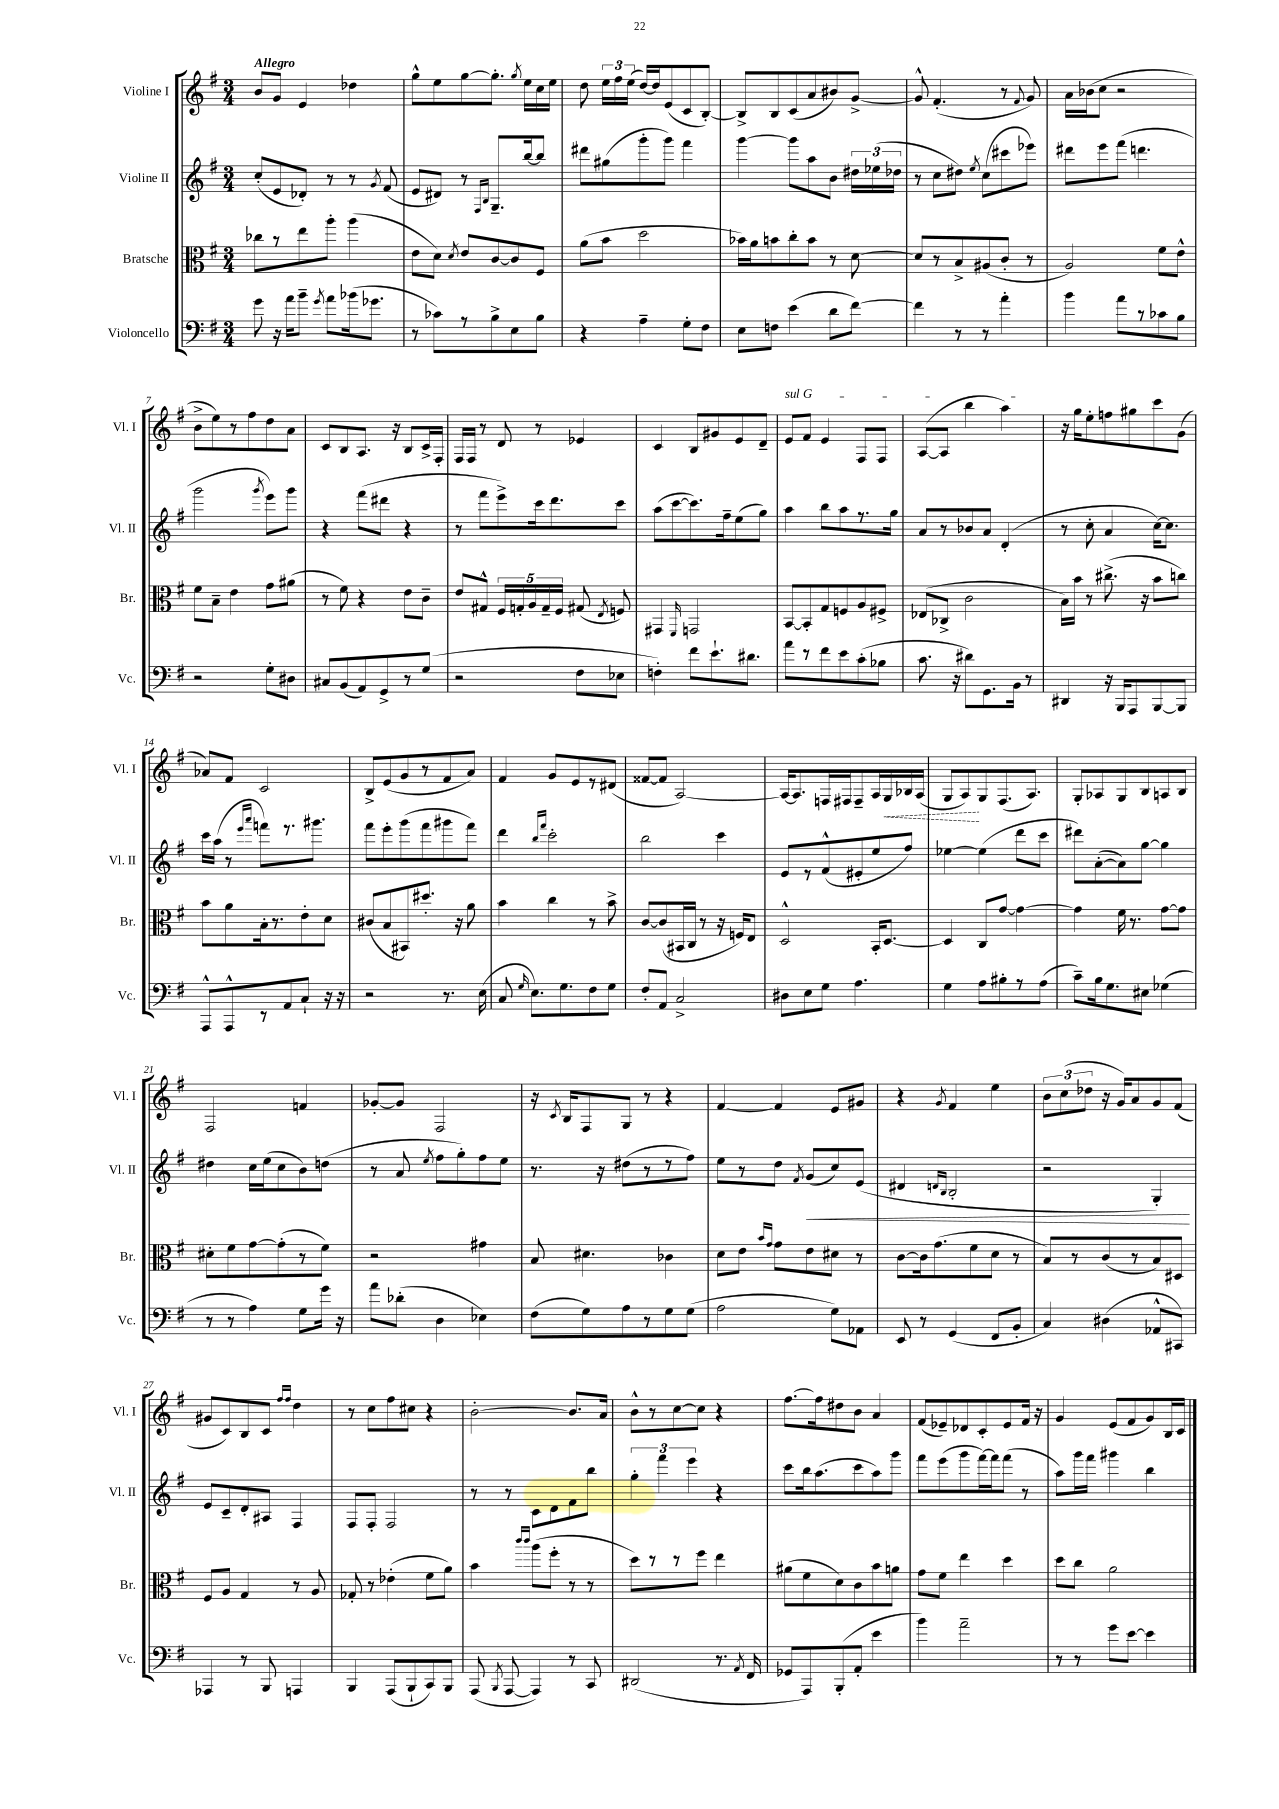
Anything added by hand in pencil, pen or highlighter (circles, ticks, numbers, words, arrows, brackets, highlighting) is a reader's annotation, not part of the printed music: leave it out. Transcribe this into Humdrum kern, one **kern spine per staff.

**kern	**kern	**kern	**kern
*staff4	*staff3	*staff2	*staff1
*clefF4	*clefC3	*clefG2	*clefG2
*k[f#]	*k[f#]	*k[f#]	*k[f#]
*M3/4	*M3/4	*M3/4	*M3/4
8g	8cc-	(8cc'	8b
16r	8r	8e	8g
16a	.	.	.
8b~	8ee	8d-')	4e
8qg	.	.	.
8a	8aa'	8r	.
(16b-	(4aa	8r	4dd-
8.g-	.	.	.
.	.	8qg	.
.	.	(8f#	.
=	=	=	=
8r	8e	8e	8gg^^
8c-)	8d)	8d#)	8ee
.	8qd	.	.
8r	8e	8r	[8gg
.	.	16qqF#	.
.	.	16qqB	.
8B^	[8c	8.G~	8.gg']
8E	8c]	.	.
.	.	.	8qgg
.	.	[16bb	16ee
8B	8F#	8bb]	16cc
.	.	.	16ee
=	=	=	=
4r	(8a	8ddd#	8dd
.	8b	(8gg#	24ee
.	.	.	24ff#
.	.	.	(24ee
4A~	2dd	8ggg'	[16dd)
.	.	.	16dd]
.	.	8ggg)	(8e
8G'	.	4fff#	8c
8F#	.	.	[8B')
=	=	=	=
8E	16b-)	[4ggg	8B^]
.	16a	.	.
8F	8b	.	8B
(4e	8cc'	8ggg]	(8c
.	8b	8aa	8a
8d	8r	8b	8b#)
[8f#)	[8d	24dd#	[8g^
.	.	(24ee-	.
.	.	24dd-	.
=	=	=	=
4f#]	8d]	8r	8g^^]
.	8r	8cc	(4.f#'
8r	8B^	8dd#)	.
.	.	8qee	.
8r	(8A#	(8cc	.
4a'	8c'	8ccc#	8r
.	.	.	8qqf#
.	8r	8eee-)	8g)
=	=	=	=
4b	2A)	8ddd#	16a
.	.	.	(16b-
.	.	8eee	8cc
8a	.	(8fff#	2r
8r	.	4.ddd	.
8c-	8f#	.	.
8B	8e^^	.	.
=	=	=	=
2r	8f#	2ggg	8b^
.	8B~	.	8ee)
.	4e	.	8r
.	.	.	8ff#
.	.	8qggg	.
8G'	8g	8eee)	8dd
8D#	(8a#	8ggg	8a
=	=	=	=
8C#	8r	4r	8c
(8BB	8f#)	.	8B
8AA)	4r	(8fff#	8.A
8GG^	.	8ddd#	.
.	.	.	16r
8r	8e	4r	8B
(8G	8c~	.	16c^
.	.	.	16F#'
=	=	=	=
2r	8e	8r	16F#
.	.	.	16F#
.	8G#^^	8fff#	8r
.	20F#	8eee^)	8d
.	20G'	.	.
.	20A	.	.
.	.	16ccc	8r
.	20G~	.	.
.	.	8.ddd	.
.	20F#	.	.
8F#	(8G#	.	4e-
.	8qE	.	.
8E-	8F)	8ccc	.
=	=	=	=
4F')	4GG#	(8aa	4c
.	.	[8ccc	.
.	16qqFF#	.	.
8f#	2GG	8.ccc])	8B
8.e`	.	.	8g#
.	.	16ff#~	.
.	.	(8ee	8e
8.d#	.	.	.
.	.	8gg)	8d~
=	=	=	=
8a	[8BB	4aa	8e
8r	8BB']	.	8f#
8f#	8G	8bb	4e
8e	8F	8aa	.
(8c'	8A	8.r	8F#
8B-	8F#^	.	8F#
.	.	16gg	.
=	=	=	=
8.c	(8E-	8a	([8A
.	8C-^	8r	8A]
16r	.	.	.
8d#)	2c	8b-	4bb
8.GG	.	8a	.
.	.	(4d'	4aa)
16BB	.	.	.
8r	.	.	.
=	=	=	=
4DD#	16B)	8r	16r
.	16b	.	16gg
.	8r	8cc'	8ee'
16r	(8.cc#^	4a	8ff
16BBB	.	.	.
8AAA	.	.	8gg#
.	16r	.	.
[8BBB	8b	[16cc)	8ccc
.	.	8.cc]	.
8BBB]	8cc)	.	(8g
=	=	=	=
8AAA^^	8b	16ccc	8a-)
.	.	(16aa	.
8AAA^^	8a	8r	8f#
.	.	16qqeee	.
.	.	16qqaaa	.
8r	16B'	8fff)	2c
.	8.r	.	.
8AA	.	8.r	.
8C`	8e'	.	.
.	.	8.ggg#	.
16r	8d	.	.
16r	.	.	.
=	=	=	=
2r	(8c#	8fff#	8B^
.	8B	8eee'	(8e
.	8BB#)	(8ggg	8g
.	8.dd#'	8fff#	8r
8.r	.	8ggg#	8f#
.	16r	.	.
.	8a	8fff#)	8a)
(16E	.	.	.
=	=	=	=
8C	4b	4ddd	4f#
16qqG	.	.	.
8.E)	.	.	.
.	.	16qqbb	.
.	.	16qqfff#	.
.	4cc	2ccc'	8g
8.G	.	.	.
.	.	.	8e
8F#	8r	.	8r
8G	8b^	.	(8d#
=	=	=	=
8F#'	[8c	2bb	[8f##
8AA	(8c]	.	8f##]
2C^	16BB#	.	[2A)
.	16C	.	.
.	8r	.	.
.	16r	4ccc	.
.	16F)	.	.
.	8E	.	.
=	=	=	=
8D#	2D^^	8e	16A_
.	.	.	8.A]
8E	.	8r	.
8G	.	(8f#^^	16F
.	.	.	16F#
4.A	.	8e#'	8F#~
.	16BB'	8ee	16A
.	[8.D	.	16G
.	.	8ff#)	16B-
.	.	.	(16A
=	=	=	=
4G	4D]	[4ee-	8G
.	.	.	8A)
8A	8C	(4ee-]	8G
8B#'	[8g	.	(8.F#
8r	4g_	8ddd	.
.	.	.	8.A)
(8A	.	8ccc	.
=	=	=	=
8c~)	4g]	8ddd#)	8G'
16B	.	([8a'	8A-
8.G	.	.	.
.	16f#	8a])	8G
.	8.r	.	.
8E#	.	[8gg	8B
(4G-	[8g	4gg]	8A
.	8g]	.	8B
=	=	=	=
8r	8d#'	4dd#	2F#
8r	8f#	.	.
4A)	[8g	16cc	.
.	.	(16ee	.
.	(8g']	8cc	.
8G	8r	8b)	4f
16g	8f#)	(8dd	.
16r	.	.	.
=	=	=	=
8a	2r	8r	[8g-'
(8d-'	.	8a	8g-]
.	.	8qee	.
4D	.	8ff#	2F#
.	.	8gg')	.
4E-)	4g#	8ff#	.
.	.	8ee	.
=	=	=	=
(8F#	8B	8.r	16r
.	.	.	8qc
.	.	.	16B
8G)	4.d#	.	8F#
.	.	16r	.
8A	.	(8dd#	8G
8r	.	8r	8r
8G	4c-	8r	4r
(8G	.	8ff#)	.
=	=	=	=
2A	8d	8ee	[4f#
.	8e	8r	.
.	16qqb	.	.
.	16qqg	.	.
.	8g	8dd	4f#]
.	.	8qf#	.
.	8e	(8g	.
8G)	8d#	8cc)	8e
8AA-	8r	(8e	8g#
=	=	=	=
8EE	[8c	4d#	4r
8r	16c]	.	.
.	(8.g	.	.
.	.	16qqd	.
.	.	16qqB	8qg
(4GG	.	2B'	4f#
.	8f#	.	.
8FF#	8d	.	4ee
8BB'	8r	.	.
=	=	=	=
4C)	8B)	2r	12b
.	.	.	(12cc
.	8r	.	.
.	.	.	12dd-
(4D#	(8c	.	16r
.	.	.	16g)
.	8r	.	8a
8AA-^^	8B)	4G')	8g
8CC#)	8D#	.	(8f#
=	=	=	=
4AAA-	8F#	8e	8g#
.	8A	8c~	8c)
8r	4G	8d'	8B
8BBB	.	8A#	8c
.	.	.	16qqff#
.	.	.	16qqff#
4AAA	8r	4F#	4dd
.	8A	.	.
=	=	=	=
4BBB	8G-'	8F#	8r
.	8r	8F#'	8cc
(8AAA	(4e-'	2F#	8ff#
8BBB`	.	.	8cc#
8CC)	8f#	.	4r
8BBB	8a)	.	.
=	=	=	=
(8AAA	4b	8r	[2b'
8qBBB	.	.	.
[8AAA	.	8r	.
.	16qqccc	.	.
.	16qqccc	.	.
4AAA])	(8aa	8c	.
.	8ff#'	8d	.
8r	8r	8f#	8.b]
8CC	8r	8bb	.
.	.	.	16a
=	=	=	=
(2DD#	8dd)	6gg'	8b^^
.	8r	.	8r
.	.	6fff#	.
.	8r	.	[8cc
.	.	6eee	.
.	8ff#	.	8cc]
8.r	4ee	4r	4r
8qAA	.	.	.
16FF#	.	.	.
=	=	=	=
8GG-	(8a#	8ccc	[8.ff#
8AAA)	8f#	16bb	.
.	.	(8.aa	16ff#]
(8BBB'	8d)	.	8dd#
8AA'	8c	8ccc	8b
4e	8b	8aa)	4a
.	8a	8ggg	.
=	=	=	=
4b)	8g	8fff#	(8f#
.	8f#	(8eee	8e-~)
2a~	4ee	8ggg	8d-
.	.	[16fff#)	8c'
.	.	16fff#]	.
.	4dd	(8fff#	8e-
.	.	8r	16f#
.	.	.	16r
=	=	=	=
8r	8dd	8aa)	4g
8r	8cc	16ggg	.
.	.	16fff#	.
8g	2a	4ggg#	(8e
[8e	.	.	8f#
4e]	.	4bb	8g)
.	.	.	16B
.	.	.	16c
==	==	==	==
*-	*-	*-	*-
